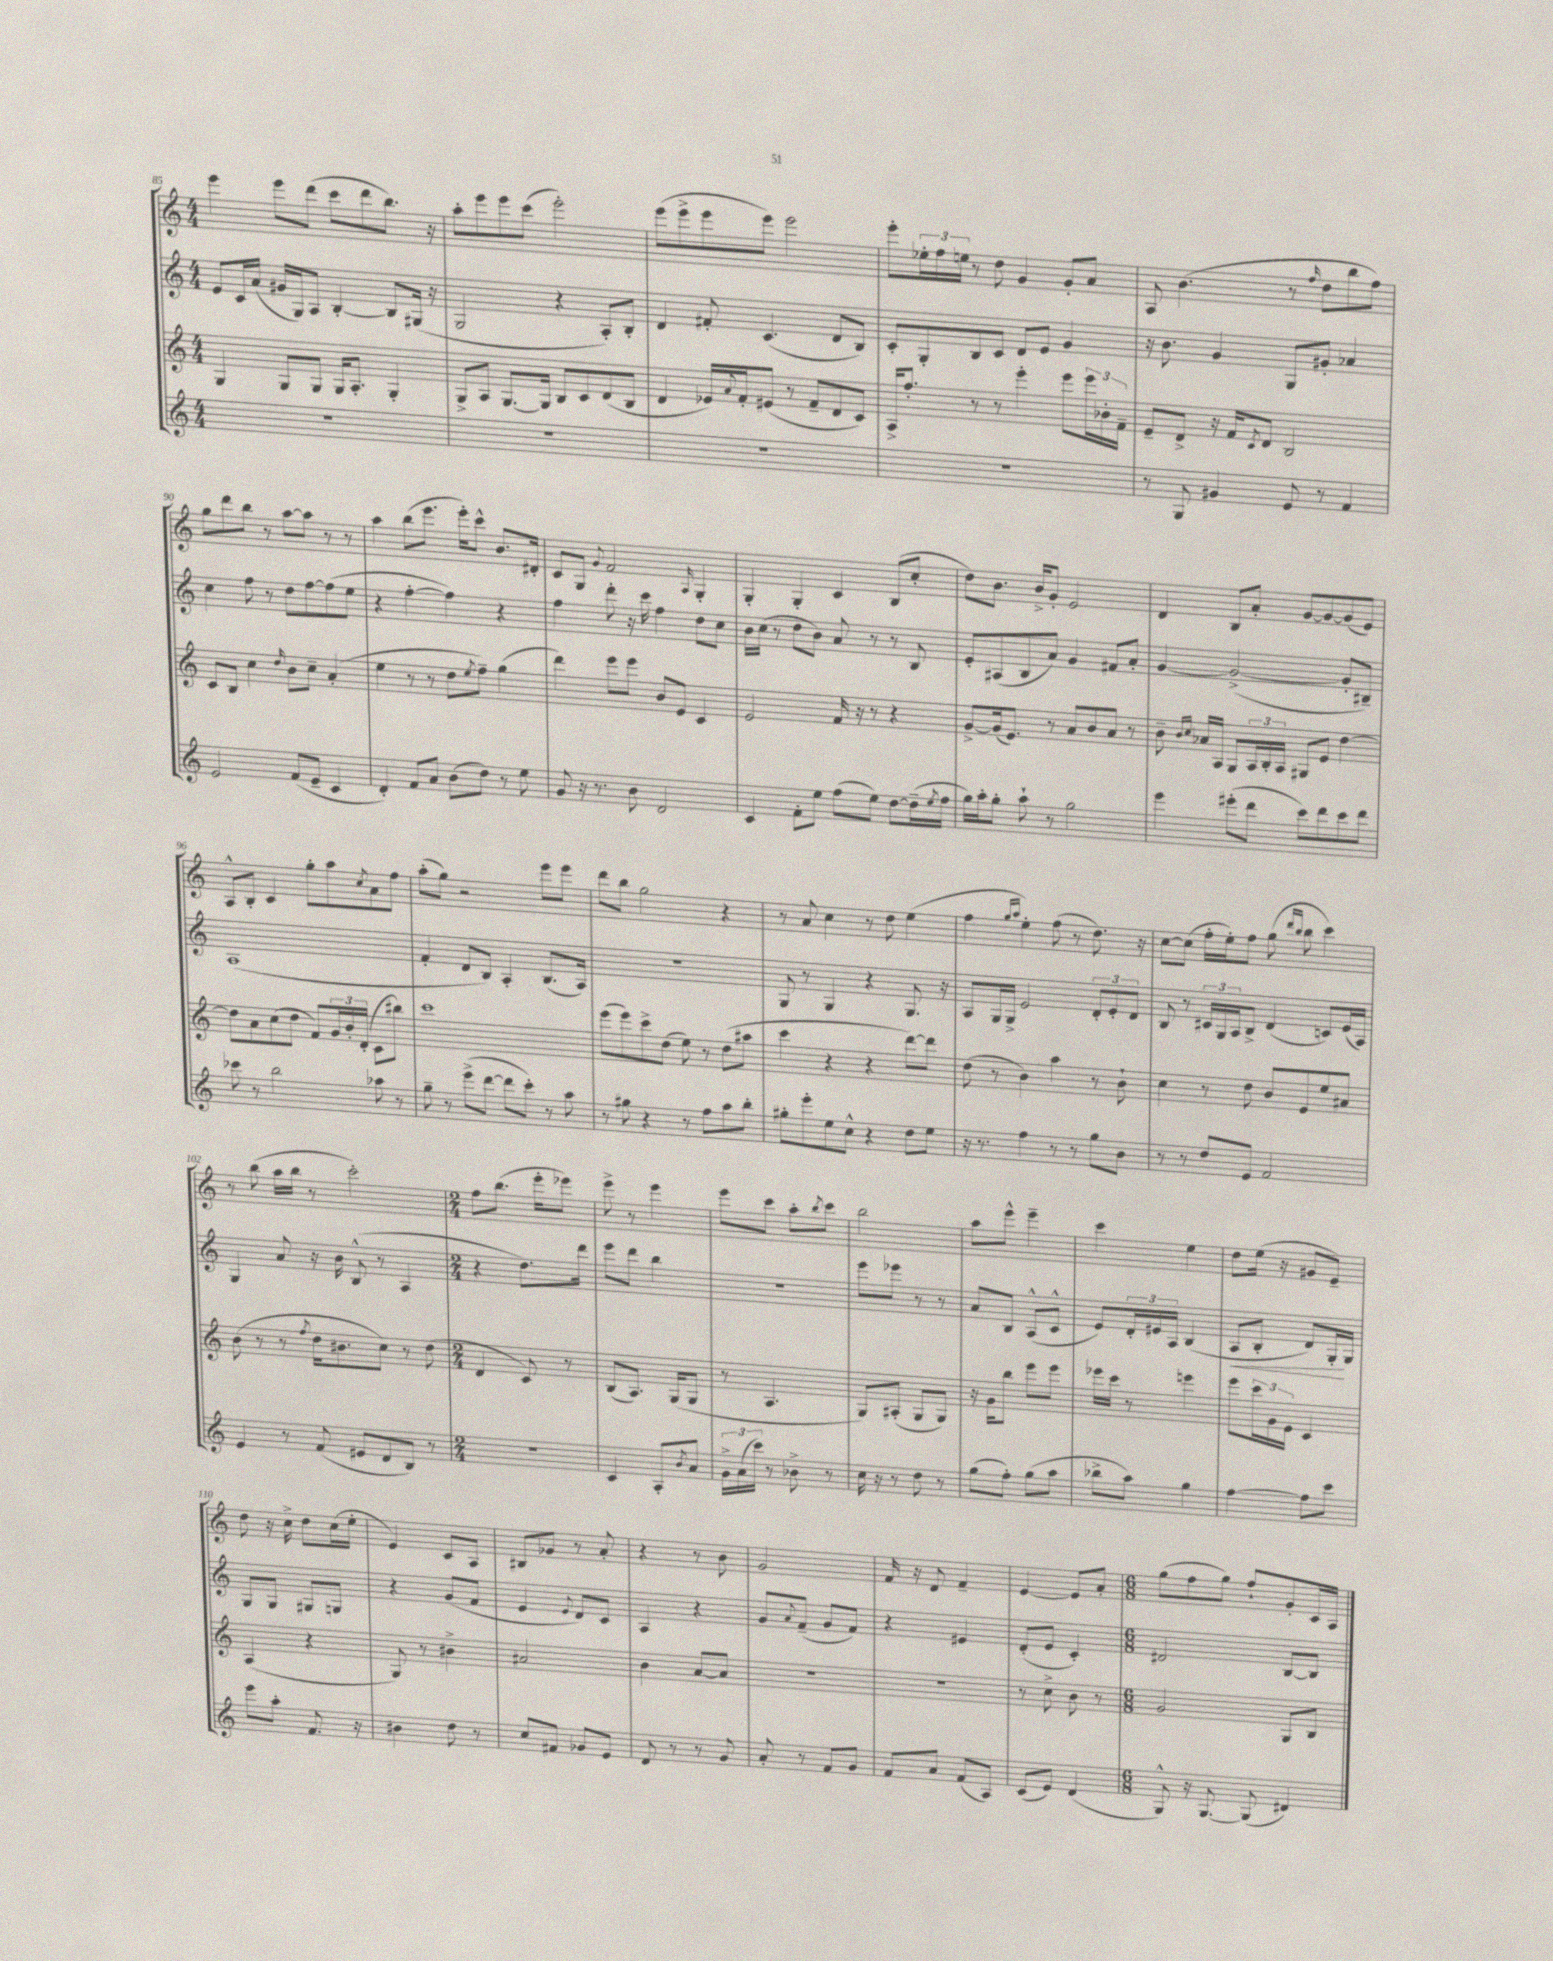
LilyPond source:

<<
\new StaffGroup <<
\new Staff = "s0" {
    \clef treble \key c \major \numericTimeSignature \time 4/4
    e'''4 e'''8 d'''8( c'''8 d'''8 b''8.) r16 |
    a''8-. e'''8 e'''8 c'''8( e'''2-.) |
    e'''8( e'''8-> e'''8 e'''8) e'''2 |
    e'''8-. \tuplet 3/2 { ees''16-. f''16 e''16 } r8 d''8 g'4 g'8-. a'8 |
    a8 b'4.( r8 \grace { f''16 } d''8 b''8 f''8) |
    g''8 d'''8 b''8 r8 a''8~ a''8 r8 r8 |
    a''4 b''8( e'''8. e'''16-.) c'''8-^ b'8. dis'16-. |
    c'8 g8 \appoggiatura { g'8 } f'2 \grace { a16 } g4-. |
    g4-. g4-. c'4 b8( c''8-. |
    d''8) b'8. b'16-> g'8-. e'2 |
    d'4 b8 a'8-. g'8~ g'8~ g'8( e'8) |
    a8-^ b8-. c'4 g''8-. a''8 \acciaccatura { c''8 } a'8 f''8 |
    a''8-.( g''8) r2 e'''8 e'''8 |
    d'''8 b''8 g''2 r4 |
    r8 a'8 c''4 r8 d''8 e''4( |
    f''4 \grace { g''16 a''16 } e''4-.) f''8( r8 d''8.) r16 |
    c''8~ c''8( f''16-. e''16-.) f''8 g''8( \grace { d'''16 b''16 } b''8 c'''4) |
    r8 b''8( a''16 b''16 r8 c'''2-.) |
    \numericTimeSignature \time 2/4 f''8 b''8.( e'''16-. ees'''8) |
    e'''8-> r8 e'''4 |
    e'''8 c'''8 a''8-. \acciaccatura { b''8 } c'''8 |
    b''2 |
    a''8 e'''8-^ e'''4-- |
    c'''4 e''4 |
    d''8 e''16( r16 gis'8 e'8--) |
    d''8 r16 c''16-> d''8 c''16( e''16-. |
    e'4) c'8 a8 |
    bis8 ges'8 r8 a'8-. |
    r4 r8 b'8 |
    g'2 |
    f'16 r16 d'8 f'4-- |
    e'4~ e'8 a'8-. |
    \numericTimeSignature \time 6/8 g''8( f''8 g''8) f''8-! g'8-. c'16 a16 \bar "|." |
}
\new Staff = "s1" {
    \clef treble \key c \major \numericTimeSignature \time 4/4
    e'8 c'16 a'16( gis'16 g16) a8 b4~-. b8 gis16( r16 |
    g2 r4 a8-.) b8-. |
    d'4 fis'8-. c'4.( d'8 b8) |
    c'8-. g8-. b8 c'8 d'8 e'8 g'4 |
    r16 b'8. g'4 g8 gis'8-. aes'4 |
    c''4 f''8 r8 d''8 f''8~ f''8( e''8 |
    r4 f''4~-. f''4) r4 |
    f''4 d'''8-. r16 c'''16 f''4 d''8 c''8 |
    b'16 c''16( r8 d''8 b'8) a'8 r8 r8 b8 |
    e'8-. ais8( b8 a'8) g'4 fis'8 a'8-. |
    g'4~ g'2~->( g'8-. bis8--) |
    a1( |
    f'4-. d'8 b8) a4-. b8.( a16) |
    R1 |
    g8 r8 g4 r4 g8. r16 |
    a8 g16 g16-> e'2 \tuplet 3/2 { d'8-. e'8-. d'8 } |
    b8 r8 \tuplet 3/2 { cis'16 g16 a16 } b8-> d'4( c'8) e'16( a16) |
    g4 a'8 r16 b'16 b8-^( r8 a4 |
    \numericTimeSignature \time 2/4 r4 d''8.) d'''16 |
    e'''8 d'''8 b''4 |
    r2 |
    e'''8 ees'''8 r8 r8 |
    a'8 b8 a8-^( c'8-^ |
    e'8) \tuplet 3/2 { d'16-. eis'16 a16 } b4( |
    a8\< b8-. d'8) g16-.\! g16 |
    g8 g8 gis8 g8 |
    r4 g'8( f'8 |
    e'4 \appoggiatura { e'8 } d'8) c'8 |
    a4 r4 |
    g'8 \appoggiatura { a'8 } f'8--( g'8 f'8) |
    r4 eis'4 |
    d'8-.( e'8 c'4-.) |
    \numericTimeSignature \time 6/8 dis'2 b8~ b8 \bar "|." |
}
\new Staff = "s2" {
    \clef treble \key c \major \numericTimeSignature \time 4/4
    g4 g8 g8 g16 a8.-. g4-. |
    g8-> a8 g8.~ g16 b8 c'8 d'8( b8 |
    d'4 ees'16) \appoggiatura { a'8 } f'16-. eis'8( r8 f'8-- d'8 c'8) |
    a16-> f''8.-. r8 r8 e'''4-. e'''8 \tuplet 3/2 { e'''16 bes'16-. f'16-- } |
    e'8-- d'8-> r16 f'16 \acciaccatura { c'8 } d'8 b2 |
    c'8 b8 c''4 \grace { d''16 } b'8 c''8-- a'4-.( |
    e''4 r8 r8 d''8 \acciaccatura { e''8 } f''8--) g''4( |
    d'''4) e'''8 e'''8 b'8 e'8 c'4 |
    e'2 f'16 r16 r8 r4 |
    g'8~-> g'16( e'8.) r8 a'8 b'8 a'8 r8 |
    b'8-- \grace { b'16 c''16 } aes'16 a16 g8 \tuplet 3/2 { a16 b16-. a16 } gis8 e'8 d''4~ |
    d''8 a'8 c''8( d''8 f'8) \tuplet 3/2 { g'16 b'16-. d'16-.( } c'8 bis''8) |
    c'''1 |
    e'''8( e'''8) c'''8-> d''8( e''8) r8 d''8( ais''8 |
    c'''4 r4 r4 d'''8~) d'''8 |
    d''8( r8 b'4) a''4 r8 b'8-! |
    c''4 r8 d''8 b'8 e'8 e''8 ais'8 |
    b'8( r8 r8 \acciaccatura { f''8 } d''16 bis'8. c''8) r8 d''8( |
    \numericTimeSignature \time 2/4 d'4 c'8) r8 |
    b8( a8.) g16( g8 |
    r8 a4. |
    g8) ais8-.( g8 g8) |
    r16 g'16 b''8 e'''8 e'''8 |
    ees'''16 c'''16 r8 e'''4 |
    e'''8 \tuplet 3/2 { c'''16 g'16 e'16 } c'4 |
    a4( r4 |
    g8) r8 bis'4-> |
    ais'2 |
    b'4 a'8~ a'8 |
    R2 |
    R2 |
    r8 c''8-> b'8 r8 |
    \numericTimeSignature \time 6/8 g'2 g8 b8 \bar "|." |
}
\new Staff = "s3" {
    \clef treble \key c \major \numericTimeSignature \time 4/4
    R1 |
    R1 |
    R1 |
    R1 |
    r8 g8 gis'4 e'8 r8 f'4 |
    e'2 f'8( e'8-- c'4 |
    d'4-.) f'8 a'8 b'8( d''8) r8 e''8 |
    g'8 r16 r8. b'8 d'2 |
    c'4 f'8-. e''8 f''8( e''8) d''8~ d''16--( \acciaccatura { e''8 } f''16 |
    g''16) a''16-. g''8-. a''8-! r8 g''2 |
    e'''4 eis'''8-.( d'''8 c'''8) d'''8 c'''8 d'''8 |
    ces'''8 r8 b''2 aes''8 r8 |
    g''8-- r8 e'''8->( d'''8~ d'''8 c'''8-.) r8 a''8 |
    r8 gis''8 r4 r8 f''8 a''8 b''8-. |
    gis''8-. e'''8-. e''8 c''8-^ r4 d''8 e''8 |
    r16 r8. f''4 r8 r8 g''8 b'8 |
    r8 r8 d''8 e'8 f'2 |
    e'4 r8 f'8( eis'8 d'8 b8) r8 |
    \numericTimeSignature \time 2/4 r2 |
    c'4 a8-. \acciaccatura { b'8 } a'8 |
    \tuplet 3/2 { g'16-> a'16( c'''16) } r8 bes'8-> r8 |
    c''16 r16 r8 d''8 r8 |
    g''8( f''8-.) g''8( a''8 |
    bes''8-> a''8) g''4 |
    f''4~ f''8 c'''8 |
    e'''8 a''8-. f'8. r16 |
    bis'4 d''8 r8 |
    c''8 fis'8 ges'8 e'8 |
    d'8 r8 r8 g'8 |
    a'8-. r8 f'8 g'8 |
    f'8 a'8 f'8( a8) |
    c'8( e'8) d'4( |
    \numericTimeSignature \time 6/8 g8-^) r16 g8.~ g8( dis'4) \bar "|." |
}
>>
>>
\layout { \context { \Score currentBarNumber = #85 } }
